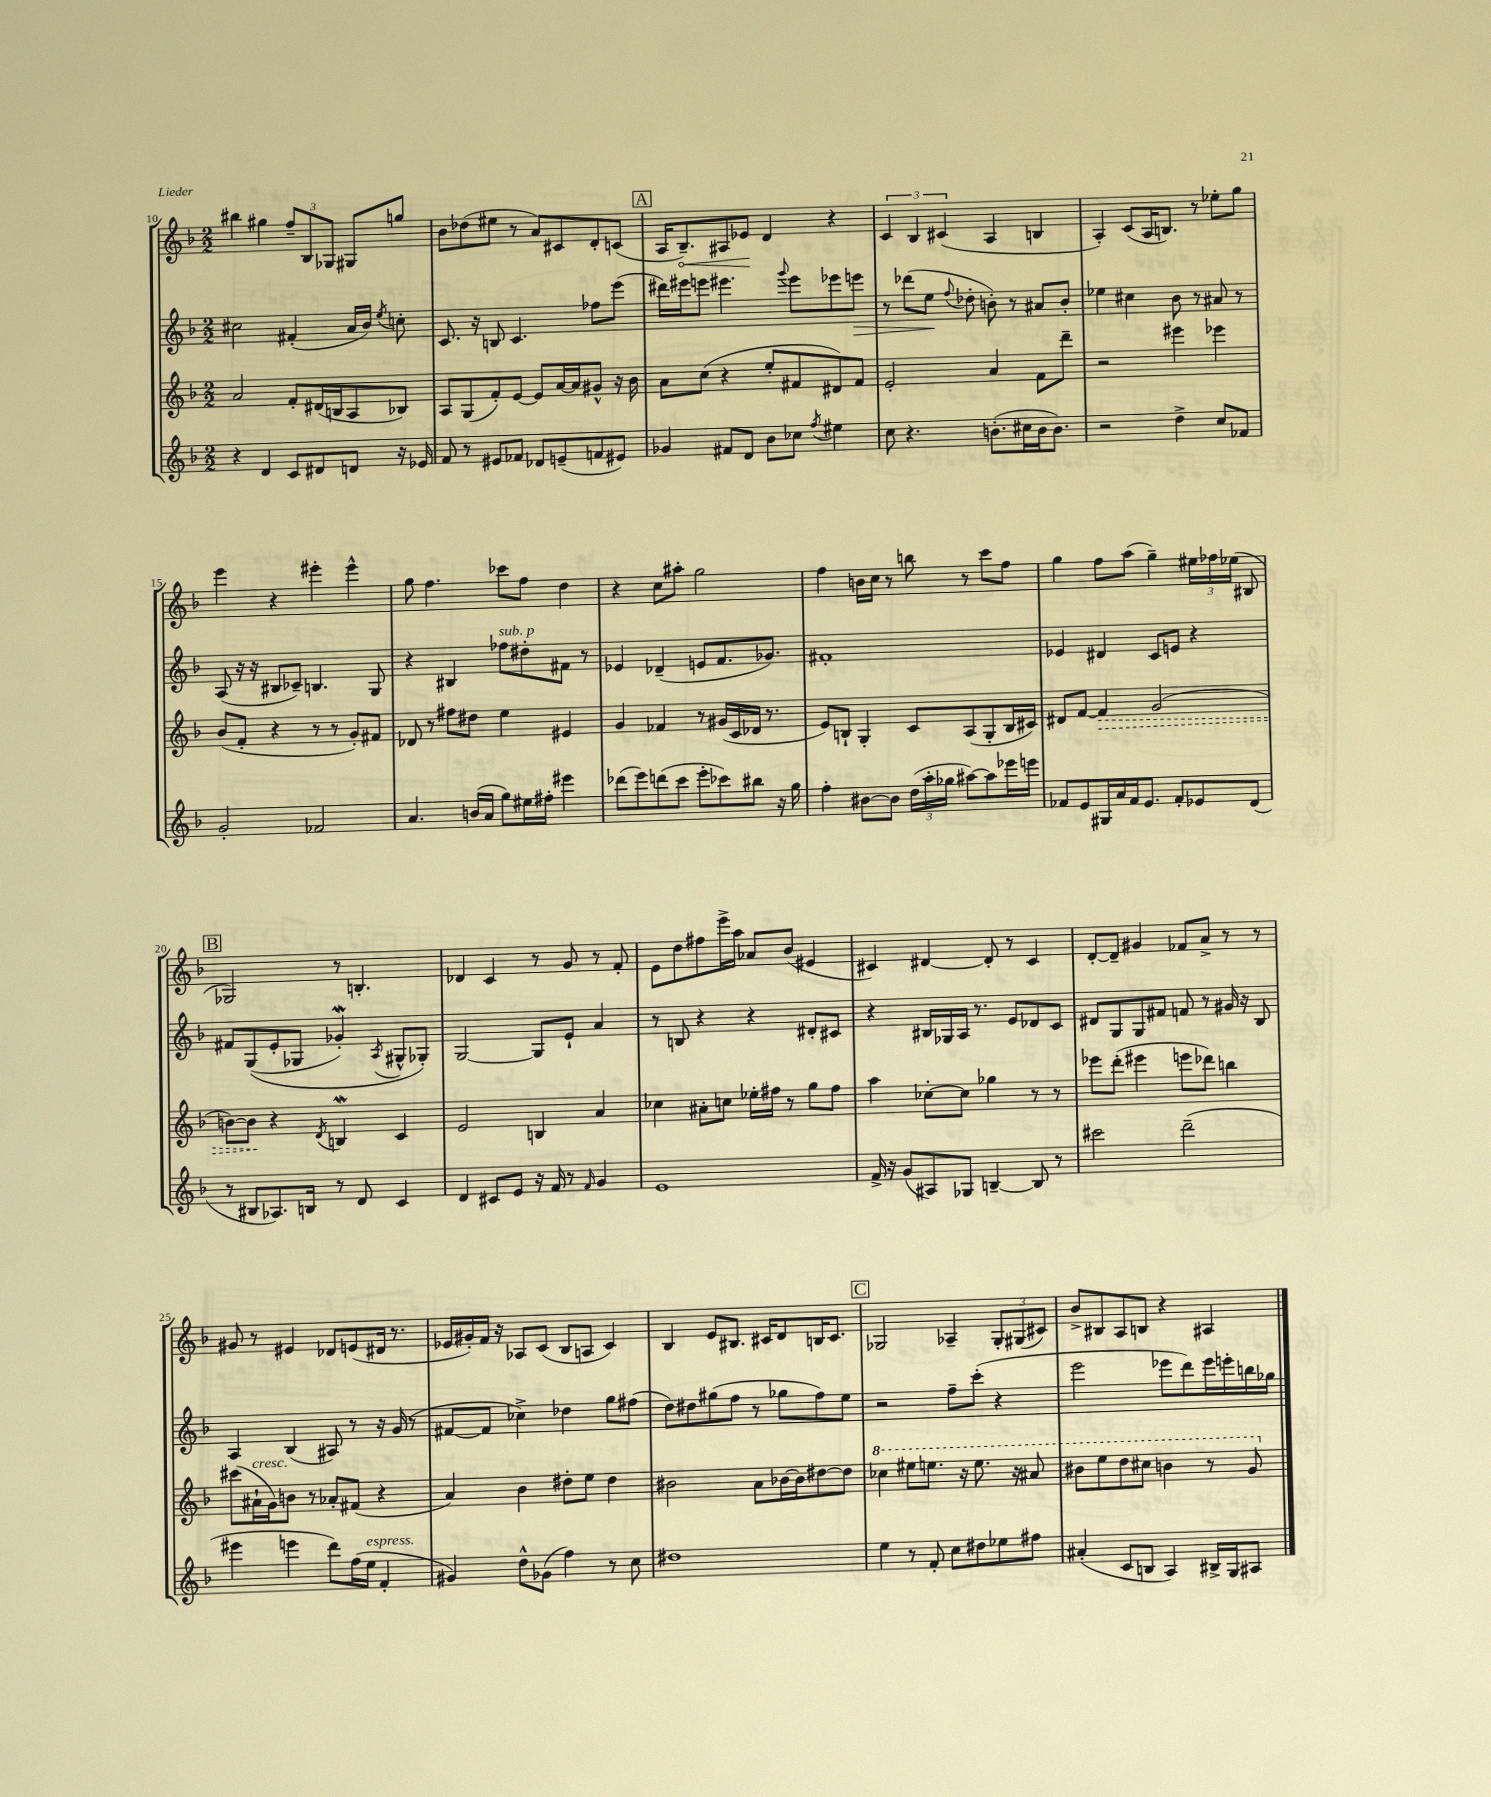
<<
\new StaffGroup <<
\new Staff = "s0" {
    \clef treble \key f \major \numericTimeSignature \time 2/2
    \autoBeamOff bis''4 gis''4 \tuplet 3/2 { f''8[-- bes8 ges8] } gis8[ g''8] |
    bes'8[ des''8( eis''8] r8 a'8[) cis'8 d'8-. c'8]( |
    \mark \markup { \box "A" } a16[ \once \override Hairpin.circled-tip = ##t bes8.--\<) ais8 ees'8]\! d'4 r4 |
    \tuplet 3/2 { c'4 bes4 cis'4( } a4 b4 |
    a4-.) c'8[( a16 b8.]) r8 ees''8[-. g''8] |
    e'''4 r4 eis'''4-. eis'''4-^ |
    g''8 f''4. ces'''8[ f''8] d''4 |
    r4 c''8[ ais''8]-. g''2 |
    f''4 b'16[ c''16] r8 b''8 r8 c'''8[ f''8] |
    g''4 f''8[ a''8]( g''4--) \tuplet 3/2 { eis''16[ fes''16 ees''16]( } bis8 |
    \mark \markup { \box "B" } ges2) r8 b4.-. |
    des'4 c'4 r8 g'8 r8 f'8-. |
    e'8[ d''8 fis''8 e'''16-> a''16] aes'8[ bes'8]( eis'4 |
    cis'4) dis'4~ dis'8-. r8 cis'4 |
    d'8[~-. d'8]-- gis'4 fes'8[ a'8]-> r8 r8 |
    gis'8 r8 eis'4 des'8[ e'8( dis'16] r8. |
    ees'16[ gis'16-.) f'16] r16 aes8[ c'8]( bes8[ a8] c'4) |
    bes4 e'8[ bis8.] cis'16[ d'8 b16 cis'8.] |
    \mark \markup { \box "C" } ges2 aes4-- \tuplet 3/2 { ges8[-. gis8( cis'8]) } |
    bes'8[-> bis8 a8 b8] r4 ais4 \bar "|." |
}
\new Staff = "s1" {
    \clef treble \key f \major \numericTimeSignature \time 2/2
    \autoBeamOff cis''2 fis'4-.( a'16[ bes'16]) \acciaccatura { e''8 } c''8-. |
    c'8. r16 b8 c'4. fes''8[ e'''8]( |
    \mark \markup { \box "A" } dis'''16[) eis'''16 e'''8] eis'''4. \appoggiatura { g'''8 } eis'''8[ ees'''8 e'''8]\> |
    r8 des'''8[( e''8]\! \appoggiatura { f''8 } des''8-. b'8-.) r8 ais'8[ b'8]-. |
    ees''4 cis''4 bes'8 r8 ais'8 r8 |
    a8( r16 r16 bis8[ ces'8]--) b4. g8 |
    r4 bis4 fes''8[^\markup { \italic "sub. p" } dis''8-. fis'8] r8 |
    ees'4 des'4--( e'8[ f'8. ges'8.]) |
    fis'1-. |
    ees'4 dis'4 c'8[ e'8] r4 |
    \mark \markup { \box "B" } fis'8[ g8(\( e'8-. ges8] ges'4-.\mordent) \acciaccatura { a8 } gis8[-^ ges8]-.\) |
    g2~ g8[ e'8]-! a'4 |
    r8 b8 r4 r4 dis'8[-. cis'8] |
    r4 bis16[ ges16 a16] r8. e'8[ des'8 c'8] |
    dis'8[ g8 g8 fis'8] f'8 r8 gis'16 r16 bes8 |
    a4 bes4( ais8) r8 r16 g'16( r8 |
    fis'8[~ fis'8] ces''4->) des''4 g''8[ fis''8]( |
    d''8[) dis''8 gis''8( f''8] r8 ges''8[ f''8) e''8] |
    \mark \markup { \box "C" } r2 f''8[-- c'''8]-.( r4 |
    e'''2 ees'''8[ d'''8) ees'''16 e'''16-. b''16 ges''16] \bar "|." |
}
\new Staff = "s2" {
    \clef treble \key f \major \numericTimeSignature \time 2/2
    \autoBeamOff a'2 f'8[-. dis'16( b16 a8 bes8]) |
    a8[ g8( f'8-.) e'8]~ e'8[ a'16~ a'16 gis'8]-^ r16 bes'16 |
    \mark \markup { \box "A" } a'8[ c''8]( r4 e''8[-. fis'8 dis'8) fis'8] |
    e'2-. a'4 f'8[ d'''8]-- |
    r2 eis'''4 ees'''4 |
    bes'8[( f'8]-. r4 r8 r8 g'8[-.) fis'8] |
    des'8 r8 fis''8[ dis''8] e''4 eis'4 |
    g'4 fes'4 r8 gis'16[( c'16 des'16] r8. |
    e'8[) b8]-! g4-. c'8[ a8( g8-. b16 cis'16]) |
    dis'8[ f'8]~ \once \override Hairpin.style = #'dashed-line f'4\> g'2( |
    \mark \markup { \box "B" } b'8[~) b'8]\! r4 \acciaccatura { d'8 } b4\mordent c'4 |
    e'2 b4 a'4 |
    ces''4 ais'8[-. c''8] ees''16[-. fis''16] r8 g''8[ fis''8] |
    a''4 ces''8[~-. ces''8] ges''4 r8 r8 |
    ees'''8[ d'''8]-.( eis'''4 e'''8[ des'''8]) b''4 |
    cis'''8[( ais'16-!^\markup { \italic "cresc." } g'16) b'8] r8 aes'8[-. fis'8]( r4 |
    a'4) bes'4 dis''8[-. e''8] dis''4 |
    bis'2 a'8[ bes'16~ bes'16 dis''8~ dis''8] |
    \mark \markup { \box "C" } \ottava #1 ces'''4 eis'''8[ e'''8.] r16 e'''8. r16 ais''8 |
    bis''8[ e'''8 d'''8 cis'''8] b''4 r8 g''8 \ottava #0 \bar "|." |
}
\new Staff = "s3" {
    \clef treble \key f \major \numericTimeSignature \time 2/2
    \autoBeamOff r4 d'4 c'8[ dis'8 d'8] r16 ees'16 |
    f'8 r8 eis'8[ fes'8] des'8[ e'8--( f'8 eis'8]) |
    \mark \markup { \box "A" } ges'4 fis'8[ d'8] bes'8[ ces''8] \acciaccatura { f''8 } eis''4 |
    c''8 r4. b'8.[-.( cis''16 b'16 b'8.]) |
    r2 d''4-> c''8[ fes'8] |
    g'2-. fes'2 |
    a'4. b'16[( a'16] g''8[) eis''16 fis''16]-. eis'''4 |
    des'''8[( e'''8) d'''8( c'''8] e'''8[-. ces'''8) bis''8] r16 g''16 |
    f''4-. bis'8[~ bis'8] \tuplet 3/2 { d''16[( a''16-. ges''16] } ais''8[~) ais''8 ees'''16 e'''16] |
    fes'8[ e'8 gis16 a'16 fes'16 e'8.] fes'8[-. ees'8 d'8]( |
    \mark \markup { \box "B" } r8 bis8[ aes8.) b16] r8 d'8 c'4 |
    d'4 cis'8[ e'8] r16 f'16 r8 \grace { f'16 } g'4 |
    e'1 |
    f'16-> r16 g'8[( ais8) ges8] b4~-- b8 r8 |
    cis'''2 d'''2--( |
    eis'''4 e'''4 d'''8[) f''16( e''16]^\markup { \italic "espress." } f'4-. |
    gis'4) d''8[-^ ges'8]( f''4) r8 c''8 |
    dis''1 |
    \mark \markup { \box "C" } e''4 r8 f'8-. c''8[ dis''8 ees''8 fis''8] |
    ais'4-.( c'8[ b8] a4) bis16[-> g16 ais8] \bar "|." |
}
>>
>>
\layout { \context { \Score currentBarNumber = #10 } }
